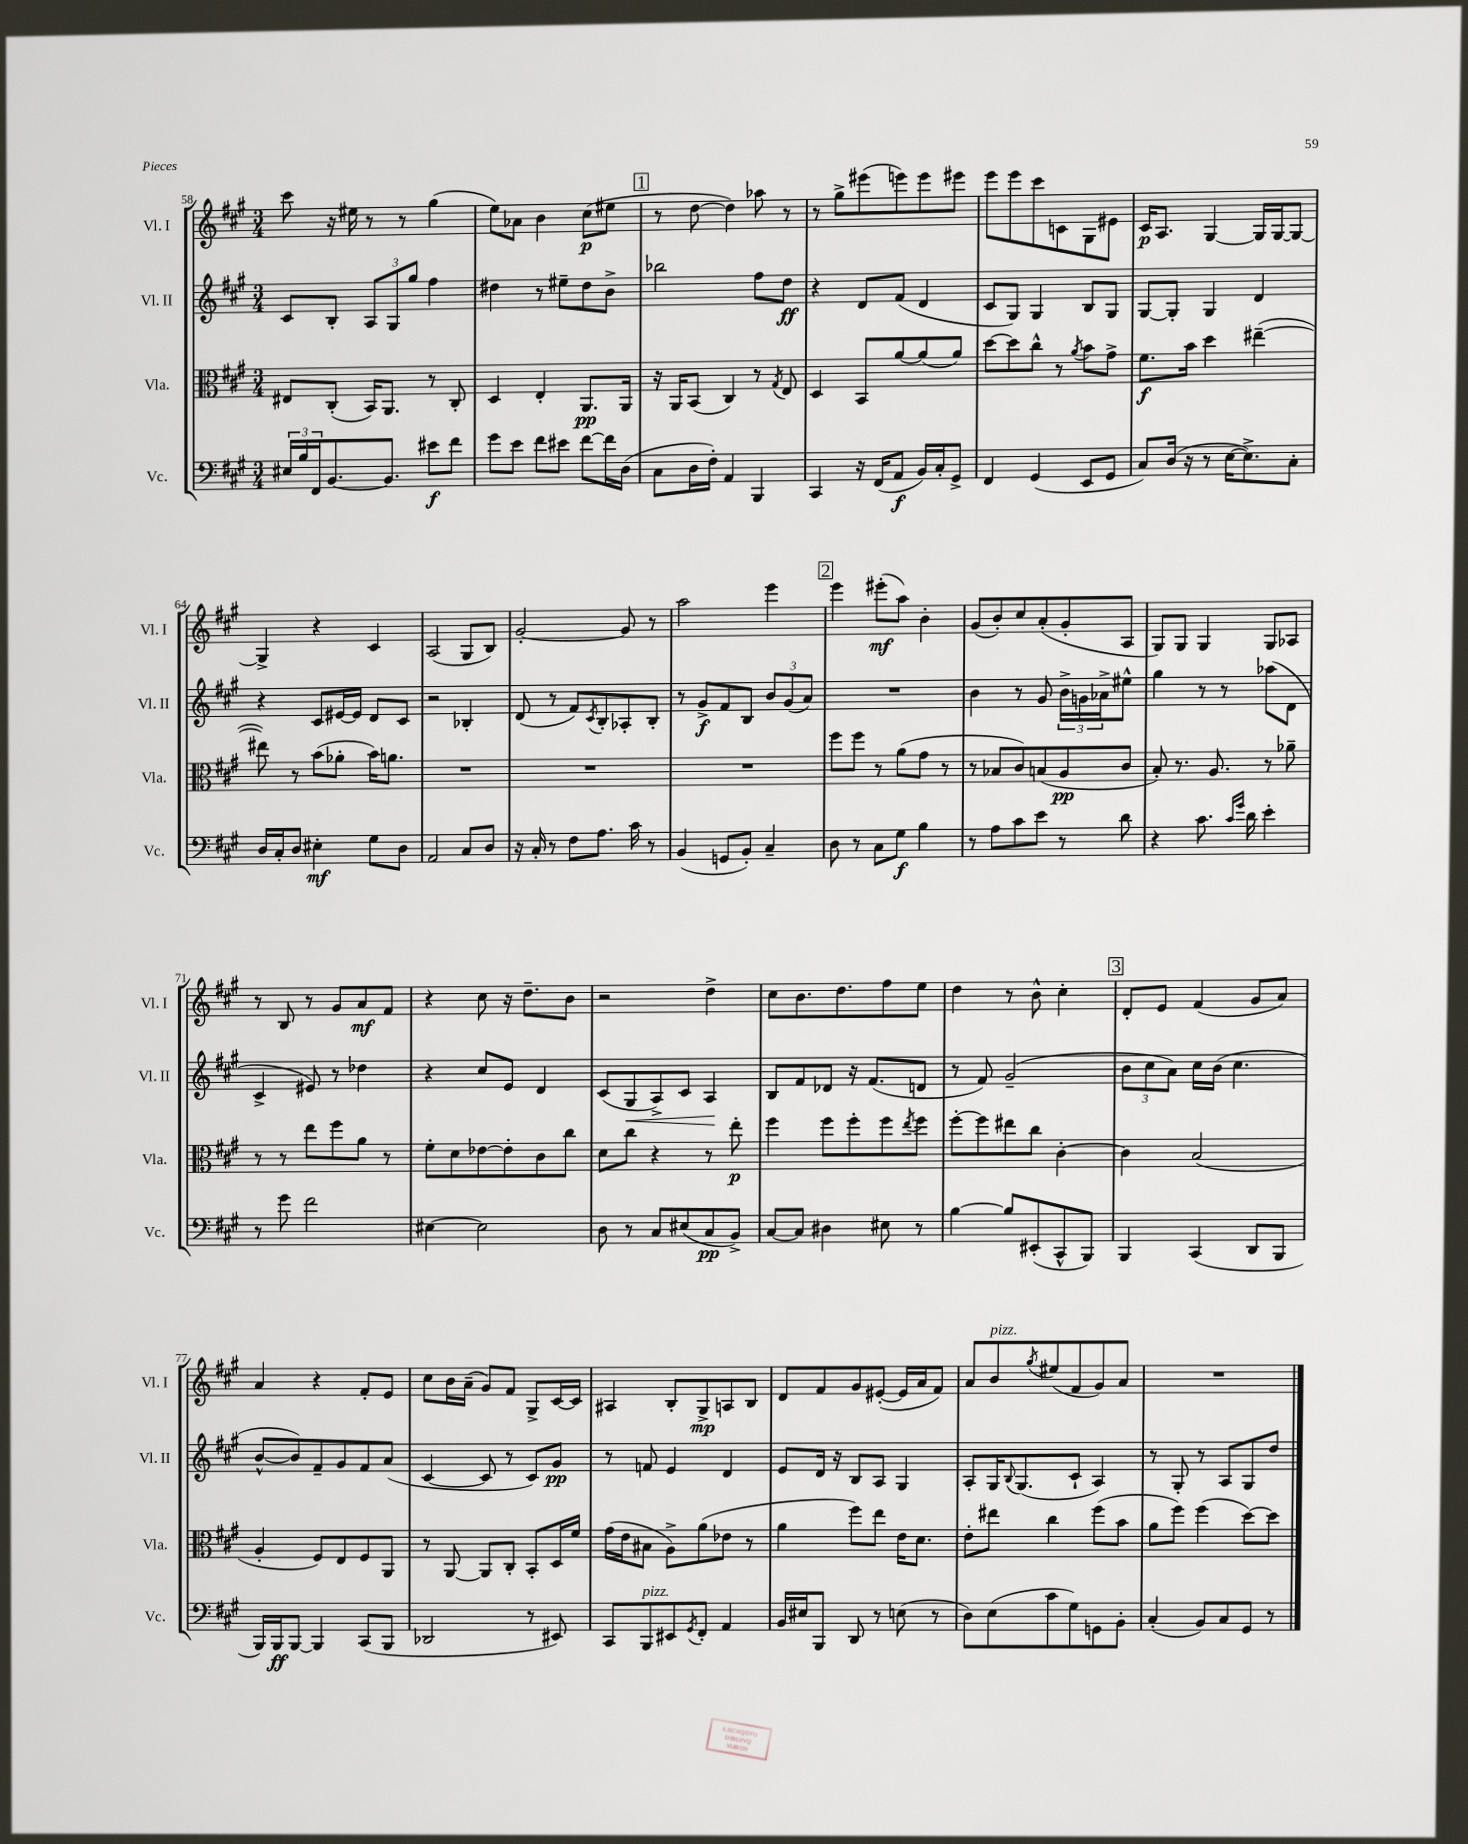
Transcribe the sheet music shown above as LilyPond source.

<<
\new StaffGroup <<
\new Staff = "s0" \with { instrumentName = "Vl. I" shortInstrumentName = "Vl. I" } {
    \clef treble \key a \major \numericTimeSignature \time 3/4
    cis'''8 r16 eis''16 r8 r8 gis''4( |
    e''8) aes'8 b'4 cis''8\p( eis''8 |
    \mark \markup { \box "1" } r8 d''8~ d''4) aes''8 r8 |
    r8 gis''8-> eis'''8( e'''8) e'''8 eis'''8 |
    e'''8 e'''8 cis'''8 c'8 gis8 eis'8 |
    cis'16\p a8. gis4~ gis16 gis16~ gis8~ |
    gis4-> r4 cis'4 |
    a2( gis8 b8) |
    gis'2~-. gis'8 r8 |
    a''2 e'''4 |
    \mark \markup { \box "2" } e'''4 eis'''8-.\mf( a''8) b'4-. |
    gis'8( b'8-.) cis''8 a'8-.( gis'8-. a8 |
    gis8) gis8 gis4 gis8 aes8 |
    r8 b8 r8 gis'8 a'8\mf fis'8 |
    r4 cis''8 r16 d''8.-- b'8 |
    r2 d''4-> |
    cis''8 b'8. d''8. fis''8 e''8 |
    d''4 r8 b'8-^ cis''4-. |
    \mark \markup { \box "3" } d'8-. e'8 fis'4( gis'8 a'8) |
    a'4 r4 fis'8-. e'8 |
    cis''8 b'16 a'16--( gis'8) fis'8 gis8-> cis'16~ cis'16 |
    ais4 b8-. gis8->\mp a8 b8 |
    d'8 fis'8 gis'8 eis'8~-.( eis'16 a'16 fis'8) |
    a'8 b'8^\markup { \italic "pizz." } \acciaccatura { gis''8 } eis''8( fis'8 gis'8) a'8 |
    R2. \bar "|." |
}
\new Staff = "s1" \with { instrumentName = "Vl. II" shortInstrumentName = "Vl. II" } {
    \clef treble \key a \major \numericTimeSignature \time 3/4
    cis'8 b8-. \tuplet 3/2 { a8 gis8 gis''8 } fis''4 |
    dis''4 r8 eis''8-- dis''8 b'8-> |
    \mark \markup { \box "1" } bes''2 fis''8 d''8\ff |
    r4 d'8 fis'8( d'4 |
    cis'8 gis8) gis4 b8 gis8 |
    gis8~ gis8-. gis4 d'4 |
    r4 cis'8 eis'16~ eis'16 d'8 cis'8 |
    r2 bes4-. |
    d'8( r8 fis'8) \acciaccatura { cis'8 } b8-. aes8-. b8-. |
    r8 gis'8->\f fis'8 b8 \tuplet 3/2 { b'8 gis'8( a'8) } |
    \mark \markup { \box "2" } R2. |
    b'4 r8 gis'8 \tuplet 3/2 { b'16-> g'16 aes'16-> } eis''8-^ |
    gis''4 r8 r8 aes''8( d'8 |
    cis'4-> eis'8) r8 des''4 |
    r4 cis''8 e'8 d'4 |
    cis'8( gis8\< a8->) cis'8 a4\! |
    b8 fis'8 des'8 r16 fis'8.( d'8 |
    r8 fis'8) gis'2--( |
    \mark \markup { \box "3" } \tuplet 3/2 { b'8 cis''8 a'8) } cis''16 b'16( cis''4. |
    b'8~-^ b'8) fis'8-- gis'8 fis'8 a'8( |
    cis'4~ cis'8 r8 cis'8) gis'8\pp |
    r8 f'8 e'4 d'4 |
    e'8 d'16 r16 b8 a8 gis4 |
    a8-. gis16 \appoggiatura { b8 } gis8.( cis'8-! a4) |
    r8 gis8-. r8 a8 gis8 d''8 \bar "|." |
}
\new Staff = "s2" \with { instrumentName = "Vla." shortInstrumentName = "Vla." } {
    \clef alto \key a \major \numericTimeSignature \time 3/4
    eis8 cis8-.( b,16) a,8. r8 cis8-. |
    d4 e4-. a,8.\pp a,16 |
    \mark \markup { \box "1" } r16 a,16 b,8( cis4) r8 \acciaccatura { gis8 } e8 |
    d4 b,8 a'8~ a'8( a'8) |
    d''8~ d''8 cis''8-^ r8 \acciaccatura { a'8 } b'8 gis'8-> |
    fis'8.\f b'16 d''4 eis''4~--( |
    eis''8) r8 b'8( aes'8-. b'16) a'8. |
    R2. |
    R2. |
    R2. |
    \mark \markup { \box "2" } fis''8 fis''8 r8 a'8( gis'8 r8 |
    r8 bes8 cis'8) b8( a8\pp cis'8 |
    b8-.) r8. a8. r8 aes'8-- |
    r8 r8 e''8 fis''8 a'8 r8 |
    fis'8-. d'8 ees'8~ ees'8-. cis'8 cis''8 |
    d'8 cis''8 r4 r8 e''8-.\p |
    fis''4 fis''8 fis''8-. fis''8 \acciaccatura { e''8 } fis''8 |
    fis''8~-. fis''8 eis''8 cis''8 cis'4~-. |
    \mark \markup { \box "3" } cis'4 b2( |
    a4-. fis8) e8 fis8 a,8 |
    r8 a,8~ a,8 cis8-. b,8-. d16 fis'16 |
    gis'16( e'16 bis8 a8->) a'8( ees'8 r8 |
    a'4 fis''8) e''8 e'16 d'8. |
    e'8-. eis''8 cis''4 fis''8( b'8 |
    a'8 fis''8) fis''4( d''8~) d''8 \bar "|." |
}
\new Staff = "s3" \with { instrumentName = "Vc." shortInstrumentName = "Vc." } {
    \clef bass \key a \major \numericTimeSignature \time 3/4
    \tuplet 3/2 { eis16 b16 fis,16 } b,8.~ b,8. eis'8\f fis'8 |
    gis'8 e'8 fis'8 eis'8 fis'8~ fis'16 d16( |
    \mark \markup { \box "1" } cis8 d16 fis16-.) a,4 b,,4 |
    cis,4 r16 fis,16( a,8\f b,16) cis16-. gis,8-> |
    fis,4 gis,4( e,8 gis,8 |
    cis8) d16( r16 r8 e16~ e8.->) cis8-. |
    d16 cis16-. d8 eis4-.\mf gis8 d8 |
    a,2 cis8 d8 |
    r16 cis16-. r8 fis8 a8. cis'16 r8 |
    b,4( g,8 b,8-.) cis4-- |
    \mark \markup { \box "2" } d8 r8 cis8 gis8\f b4 |
    r8 a8 cis'8 e'8 r8 d'8 |
    r4 cis'8. \grace { cis'16 gis'16 } d'16 e'4-. |
    r8 gis'8 fis'2 |
    eis4~ eis2 |
    d8 r8 cis8 eis8( cis8\pp b,8->) |
    cis8~ cis8 dis4 eis8 r8 |
    b4~ b8 eis,8-.( cis,8-^ b,,8) |
    \mark \markup { \box "3" } b,,4 cis,4( d,8 b,,8 |
    b,,16) b,,16\ff b,,8~ b,,4 cis,8( b,,8 |
    des,2 r8 eis,8) |
    cis,8 b,,8^\markup { \italic "pizz." } eis,8 \acciaccatura { gis,8 } fis,8-. a,4 |
    b,16 eis16 b,,8 d,8 r8 e8( r8 |
    d8) e8( cis'8 gis8) g,8 b,8-. |
    cis4-.( b,8) cis8 gis,8 r8 \bar "|." |
}
>>
>>
\layout { \context { \Score currentBarNumber = #58 } }
